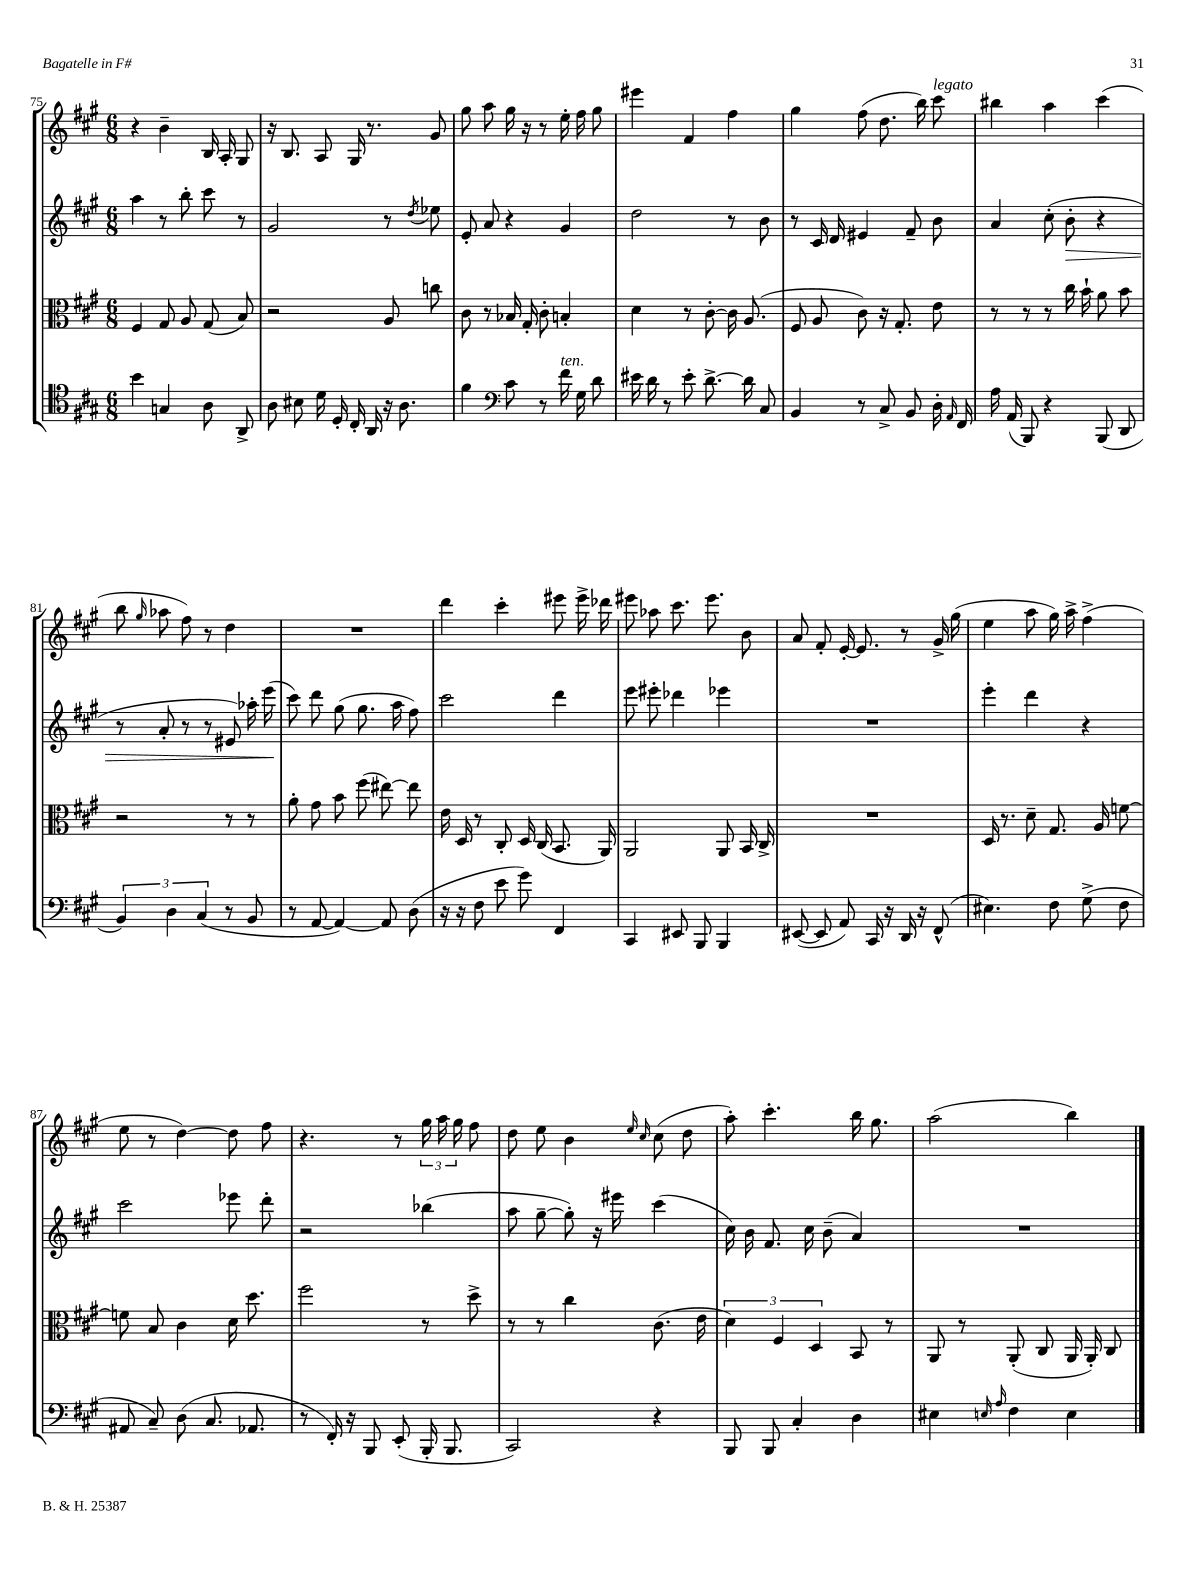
<<
\new StaffGroup <<
\new Staff = "s0" {
    \clef treble \key a \major \numericTimeSignature \time 6/8
    \autoBeamOff r4 b'4-- b16 a16-. gis8 |
    r16 b8. a8 gis16 r8. gis'8 |
    gis''8 a''8 gis''16 r16 r8 e''16-. fis''16 gis''8 |
    eis'''4 fis'4 fis''4 |
    gis''4 fis''8( d''8. b''16) cis'''8^\markup { \italic "legato" } |
    bis''4 a''4 cis'''4( |
    b''8 \grace { gis''16 } aes''8 fis''8) r8 d''4 |
    R2. |
    d'''4 cis'''4-. eis'''8 eis'''16-> des'''16 |
    eis'''8 aes''8 cis'''8. eis'''8. b'8 |
    a'8 fis'8-. e'16~-. e'8. r8 gis'16-> gis''16( |
    e''4 a''8 gis''16) a''16-> fis''4->( |
    e''8 r8 d''4~) d''8 fis''8 |
    r4. r8 \tuplet 3/2 { gis''16 a''16 gis''16 } fis''8 |
    d''8 e''8 b'4 \grace { e''16 cis''16 } cis''8( d''8 |
    a''8-.) cis'''4.-. b''16 gis''8. |
    a''2( b''4) \bar "|." |
}
\new Staff = "s1" {
    \clef treble \key a \major \numericTimeSignature \time 6/8
    \autoBeamOff a''4 r8 b''8-. cis'''8 r8 |
    gis'2 r8 \acciaccatura { d''8 } ees''8 |
    e'8-. a'8 r4 gis'4 |
    d''2 r8 b'8 |
    r8 cis'16 d'16 eis'4 fis'8-- b'8 |
    a'4 cis''8-.( b'8-.\> r4 |
    r8 a'8-. r8 r8 eis'8) aes''16-. e'''16\!( |
    cis'''8) d'''8 gis''8( gis''8. a''16 fis''8) |
    cis'''2 d'''4 |
    e'''8 eis'''8-. des'''4 ees'''4 |
    R2. |
    e'''4-. d'''4 r4 |
    cis'''2 ees'''8 d'''8-. |
    r2 bes''4( |
    a''8 gis''8~-- gis''8-.) r16 eis'''16 cis'''4( |
    cis''16) b'16 fis'8. cis''16 b'8--( a'4) |
    R2. \bar "|." |
}
\new Staff = "s2" {
    \clef alto \key a \major \numericTimeSignature \time 6/8
    \autoBeamOff fis4 gis8 a8 gis8( b8) |
    r2 a8 c''8 |
    cis'8 r8 bes16 gis16-. cis'8-. b4-. |
    d'4 r8 cis'8~-. cis'16 a8.( |
    fis8 a8 cis'8) r16 gis8.-. e'8 |
    r8 r8 r8 cis''16 b'16-! a'8 b'8 |
    r2 r8 r8 |
    a'8-. gis'8 b'8 fis''8( eis''8~) eis''8 |
    e'16 d16 r8 cis8-. d16 cis16( b,8. a,16) |
    a,2 a,8 b,16 cis16-> |
    R2. |
    d16 r8. d'8-- gis8. a16 f'8~ |
    f'8 b8 cis'4 d'16 d''8. |
    fis''2 r8 d''8-> |
    r8 r8 cis''4 cis'8.( e'16 |
    \tuplet 3/2 { d'4) fis4 d4 } b,8 r8 |
    a,8 r8 a,8-.( cis8 a,16 a,16-.) cis8 \bar "|." |
}
\new Staff = "s3" {
    \clef tenor \key a \major \numericTimeSignature \time 6/8
    \autoBeamOff b'4 g4 a8 a,8-> |
    a8 bis8 d'16 d16-. cis16-. a,16 r16 a8. |
    fis'4 \clef bass cis'8 r8 fis'16^\markup { \italic "ten." } gis16 d'8 |
    eis'16 d'16 r8 eis'8-. d'8.~-> d'16 cis8 |
    b,4 r8 cis8-> b,8 d16-. \grace { a,16 } fis,16 |
    a16 a,16( b,,8) r4 b,,8( d,8 |
    \tuplet 3/2 { b,4) d4 cis4( } r8 b,8 |
    r8 a,8~ a,4~) a,8 d8( |
    r16 r16 fis8 e'8 gis'8) fis,4 |
    cis,4 eis,8 b,,8 b,,4 |
    eis,8~( eis,8 a,8) cis,16 r16 d,16 r16 fis,8-^( |
    eis4.) fis8 gis8->( fis8 |
    ais,8 cis8--) d8( cis8. aes,8. |
    r8 fis,16-.) r16 b,,8 e,8-.( b,,16-. b,,8. |
    cis,2) r4 |
    b,,8 b,,8 cis4-. d4 |
    eis4 \grace { e16 a16 } fis4 e4 \bar "|." |
}
>>
>>
\layout { \context { \Score currentBarNumber = #75 } }
